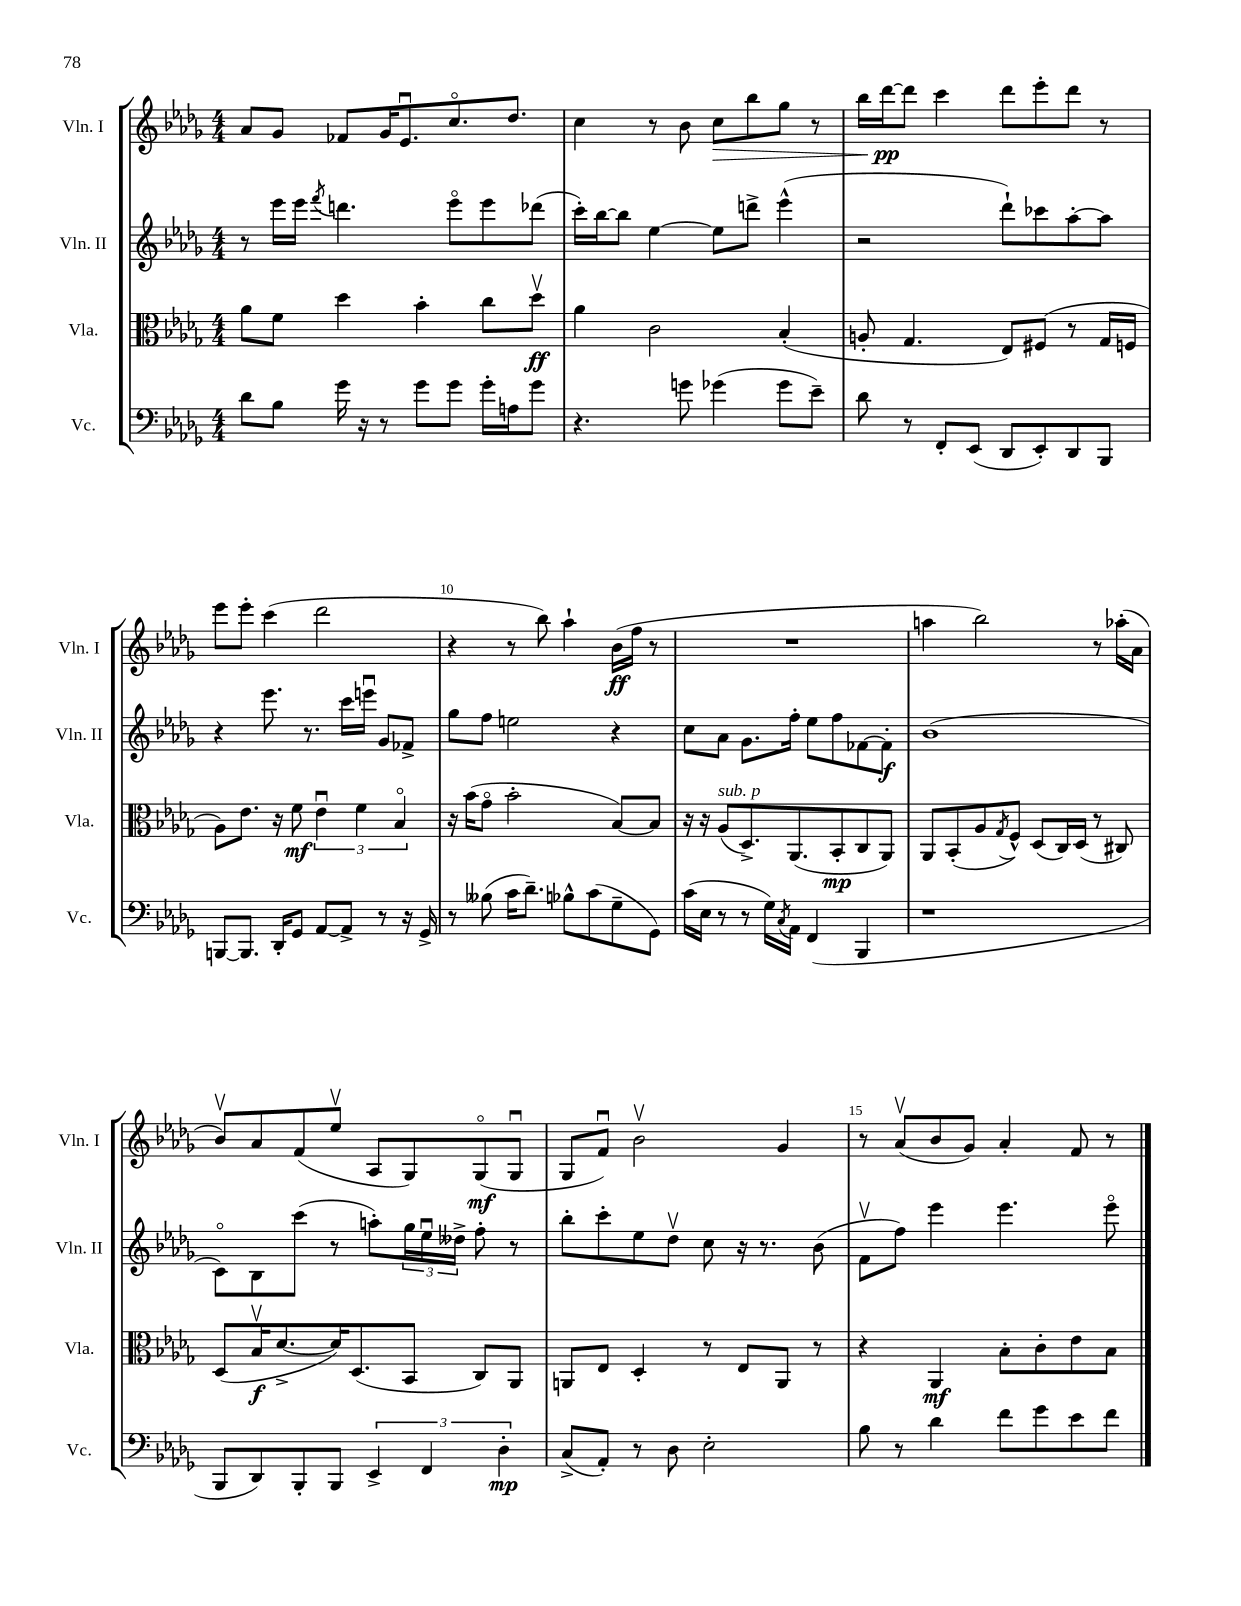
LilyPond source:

<<
\new StaffGroup <<
\new Staff = "s0" \with { instrumentName = "Vln. I" shortInstrumentName = "Vln. I" } {
    \clef treble \key des \major \numericTimeSignature \time 4/4
    aes'8 ges'8 fes'8 ges'16 ees'8.\downbow c''8.\flageolet des''8. |
    c''4 r8 bes'8 c''8\> bes''8 ges''8 r8 |
    bes''16 des'''16~\pp\! des'''8 c'''4 des'''8 ees'''8-. des'''8 r8 |
    ees'''8 ees'''8-. c'''4( des'''2 |
    r4 r8 bes''8) aes''4-! bes'16\ff( f''16 r8 |
    R1 |
    a''4 bes''2) r8 aes''16-.( aes'16 |
    bes'8\upbow) aes'8 f'8( ees''8\upbow aes8 ges8) ges8\flageolet\mf( ges8\downbow |
    ges8 f'8\downbow) bes'2\upbow ges'4 |
    r8 aes'8\upbow( bes'8 ges'8) aes'4-. f'8 r8 \bar "|." |
}
\new Staff = "s1" \with { instrumentName = "Vln. II" shortInstrumentName = "Vln. II" } {
    \clef treble \key des \major \numericTimeSignature \time 4/4
    r8 ees'''16 ees'''16 \acciaccatura { f'''8 } d'''4. ees'''8\flageolet ees'''8 des'''8( |
    c'''16-.) bes''16~ bes''8 ees''4~ ees''8 d'''8-> ees'''4-^( |
    r2 des'''8-!) ces'''8 aes''8~-. aes''8 |
    r4 ees'''8. r8. c'''16 e'''16\downbow ges'8 fes'8-> |
    ges''8 f''8 e''2 r4 |
    c''8 aes'8 ges'8. f''16-. ees''8 f''8 fes'8~ fes'8-.\f |
    bes'1( |
    c'8\flageolet) bes8 c'''8( r8 a''8-.) \tuplet 3/2 { ges''16 ees''16\downbow deses''16-> } f''8-. r8 |
    bes''8-. c'''8-. ees''8 des''8\upbow c''8 r16 r8. bes'8( |
    f'8\upbow f''8) ees'''4 ees'''4. ees'''8\flageolet \bar "|." |
}
\new Staff = "s2" \with { instrumentName = "Vla." shortInstrumentName = "Vla." } {
    \clef alto \key des \major \numericTimeSignature \time 4/4
    aes'8 f'8 des''4 bes'4-. c''8 des''8\upbow\ff |
    aes'4 c'2 bes4-.( |
    a8-. ges4. ees8) fis8( r8 ges16 f16 |
    aes8) ees'8. r16 f'8\mf \tuplet 3/2 { ees'4\downbow f'4 bes4\flageolet } |
    r16 bes'16( ges'8\flageolet bes'2-. bes8~) bes8 |
    r16 r16 aes8^\markup { \italic "sub. p" }( des8.->) aes,8.( bes,8-.\mp c8 aes,8) |
    aes,8 bes,8-.( aes8 \acciaccatura { ges8 } f8-^) des8( c16) des16( r8 cis8) |
    des8( bes16\upbow\f des'8.~-> des'16) des8.( bes,8 c8) aes,8 |
    a,8 ees8 des4-. r8 ees8 a,8 r8 |
    r4 aes,4\mf bes8-. c'8-. ees'8 bes8 \bar "|." |
}
\new Staff = "s3" \with { instrumentName = "Vc." shortInstrumentName = "Vc." } {
    \clef bass \key des \major \numericTimeSignature \time 4/4
    des'8 bes8 ges'16 r16 r8 ges'8 ges'8 ges'16-. a16 ges'8 |
    r4. g'8 ges'4( ges'8 ees'8--) |
    des'8 r8 f,8-. ees,8( des,8 ees,8-.) des,8 bes,,8 |
    b,,8~ b,,8. des,16-. ges,8 aes,8~ aes,8-> r8 r16 ges,16-> |
    r8 beses8( c'16 des'8.--) bes8-^ c'8( ges8-- ges,8) |
    c'16( ees16 r8 r8 ges16) \acciaccatura { c8 } aes,16 f,4( bes,,4 |
    r1 |
    bes,,8 des,8) bes,,8-. bes,,8 \tuplet 3/2 { ees,4-> f,4 des4-.\mp } |
    c8->( aes,8-.) r8 des8 ees2-. |
    bes8 r8 des'4 f'8 ges'8 ees'8 f'8 \bar "|." |
}
>>
>>
\layout { \context { \Score currentBarNumber = #6 \override BarNumber.break-visibility = ##(#f #t #t) barNumberVisibility = #(every-nth-bar-number-visible 5) } }
